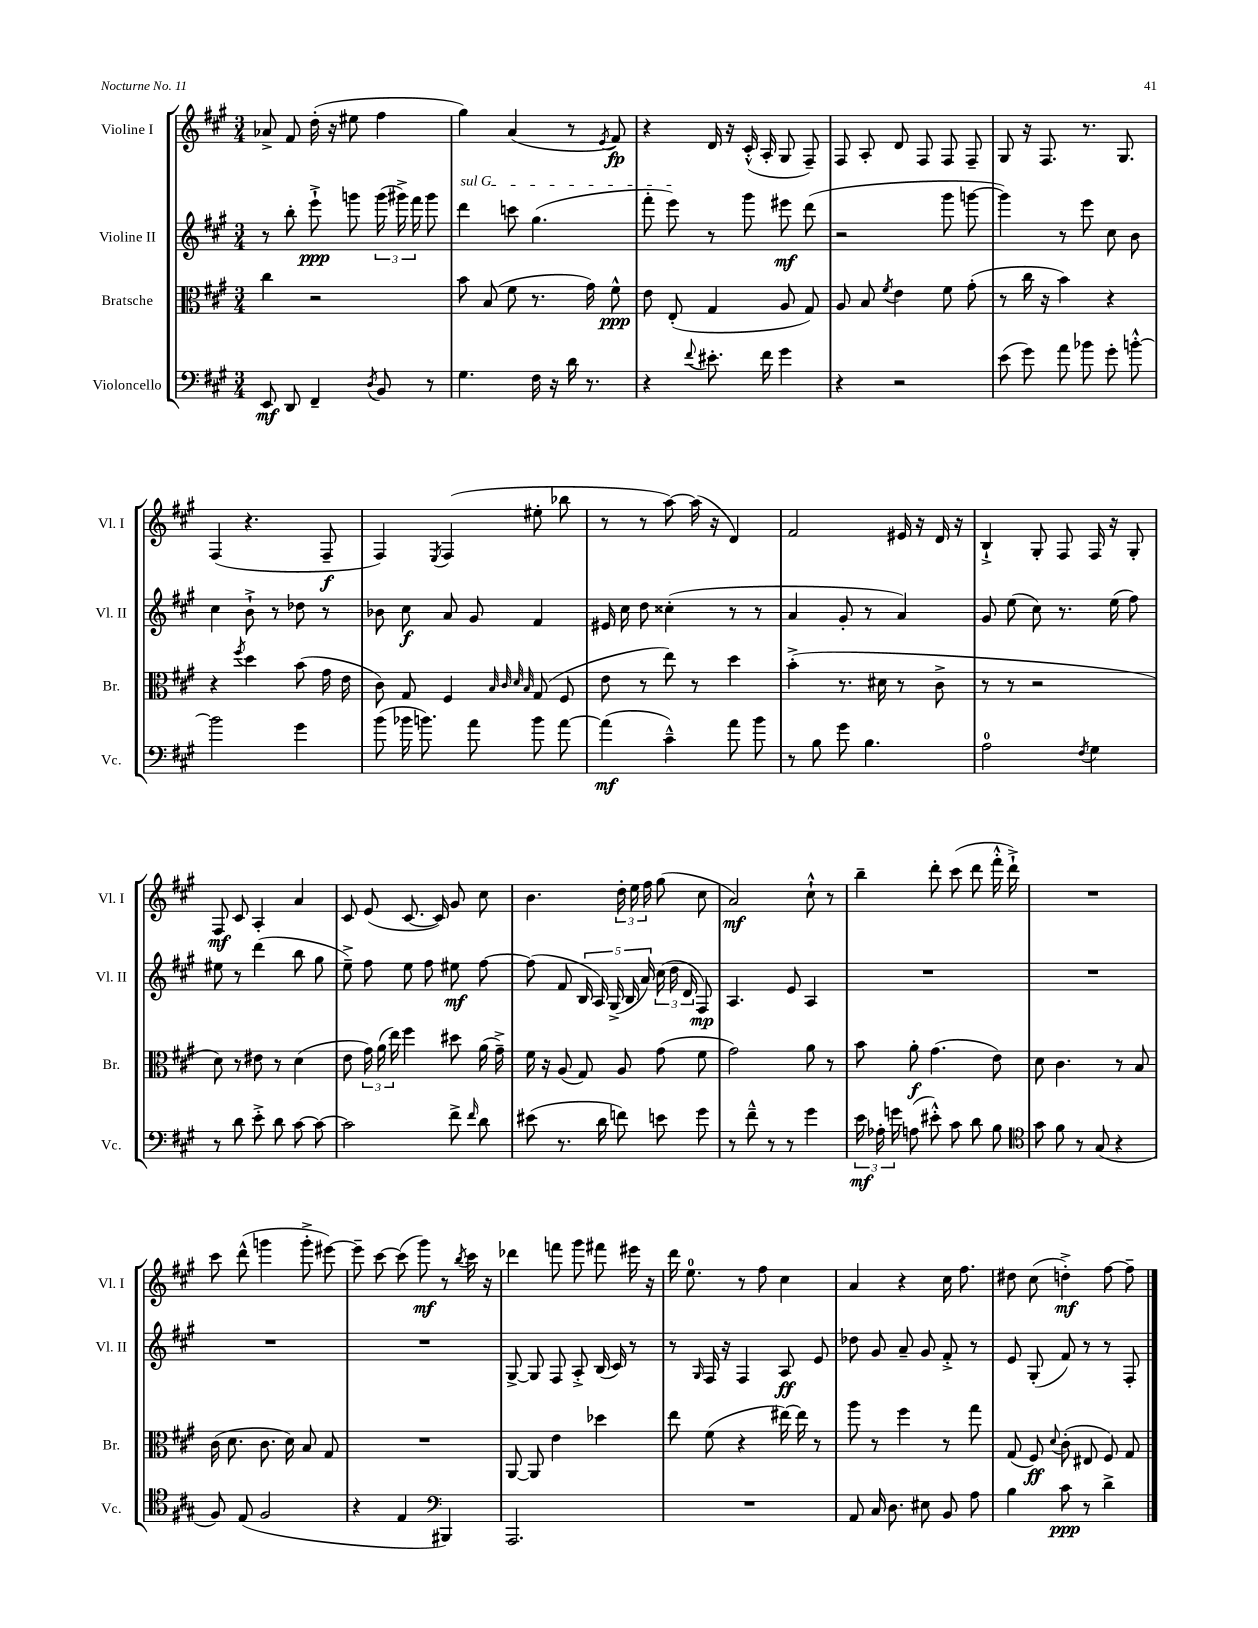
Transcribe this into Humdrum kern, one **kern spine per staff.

**kern	**dynam	**kern	**dynam	**kern	**dynam	**kern	**dynam
*part4	*part4	*part3	*part3	*part2	*part2	*part1	*part1
*staff4	*staff4	*staff3	*staff3	*staff2	*staff2	*staff1	*staff1
*I"Violoncello	*	*I"Bratsche	*	*I"Violine II	*	*I"Violine I	*
*I'Vc.	*	*I'Br.	*	*I'Vl. II	*	*I'Vl. I	*
*clefF4	*	*clefC3	*	*clefG2	*	*clefG2	*
*k[f#c#g#]	*	*k[f#c#g#]	*	*k[f#c#g#]	*	*k[f#c#g#]	*
*M3/4	*	*M3/4	*	*M3/4	*	*M3/4	*
=75	=75	=75	=75	=75	=75	=75	=75
8EE/	mf	4cc#\	.	8r	.	8a-X^/	.
8DD/	.	.	.	8bb'\	.	8f#/	.
4FF#~/	.	2r	.	8eee`^\	ppp	(16dd'\	.
.	.	.	.	.	.	16r	.
.	.	.	.	8gggn\	.	8ee#X\	.
8qD/	.	.	.	.	.	.	.
8BB/	.	.	.	(24ggg\	.	4ff#\	.
.	.	.	.	24ggg#X^\)	.	.	.
.	.	.	.	24fff#\	.	.	.
8r	.	.	.	8ggg#\	.	.	.
=76	=76	=76	=76	=76	=76	=76	=76
!	!	!	!	!LO:TX:a:i:t=sul G	!	!	!
4.G#\	.	8b\	.	4ddd\	.	4gg#\)	.
.	.	(8B/	.	.	.	.	.
.	.	8f#\	.	8cccn\	.	(4a/	.
16F#\	.	8.r	.	(4.gg#\	.	.	.
16r	.	.	.	.	.	.	.
16d\	.	.	.	.	.	8r	.
8.r	.	16g#\)	.	.	.	.	.
.	.	.	.	.	.	8qe/	.
.	.	8f#^^\	ppp	.	.	8f#/)	fp
=77	=77	=77	=77	=77	=77	=77	=77
4r	.	8e\	.	8fff#'\	.	4r	.
.	.	(8E'/	.	8eee\)	.	.	.
8qqf#/	.	.	.	.	.	.	.
8.e#X'\	.	4G#/	.	8r	.	16d/	.
.	.	.	.	.	.	16r	.
.	.	.	.	8ggg#\	.	(16c#'^^/	.
16f#\	.	.	.	.	.	16A'/	.
4g#\	.	8A/	.	8eee#X\	mf	8G#/	.
.	.	8G#/)	.	(8ddd\	.	8F#~/)	.
=78	=78	=78	=78	=78	=78	=78	=78
4r	.	8A/	.	2r	.	8F#/	.
.	.	8B/	.	.	.	8A'/	.
.	.	8qf#/	.	.	.	.	.
2r	.	4e\	.	.	.	8d/	.
.	.	.	.	.	.	8F#/	.
.	.	8f#\	.	8ggg#\	.	8F#/	.
.	.	(8g#'\	.	[8gggn\	.	8F#~/	.
=79	=79	=79	=79	=79	=79	=79	=79
(8e\	.	8r	.	4ggg\])	.	8G#/	.
8g#\)	.	16cc#\	.	.	.	16r	.
.	.	16r	.	.	.	8.F#/	.
8a\	.	4b\)	.	8r	.	.	.
8b-X\	.	.	.	8eee\	.	8.r	.
8g#'\	.	4r	.	8cc#\	.	.	.
.	.	.	.	.	.	8.G#/	.
[8bn'^^\	.	.	.	8b\	.	.	.
!!LO:LB:g=z
=80	=80	=80	=80	=80	=80	=80	=80
2b\]	.	4r	.	4cc#\	.	(4F#/	.
.	.	8qff#/	.	.	.	.	.
.	.	4dd\	.	8b`^\	.	4.r	.
.	.	.	.	8r	.	.	.
4g#\	.	(8b\	.	8dd-X\	.	.	.
.	.	16g#\	.	8r	.	8F#~/	f
.	.	16e\	.	.	.	.	.
=81	=81	=81	=81	=81	=81	=81	=81
(8b\	.	8c#\)	.	8b-X\	.	4F#/)	.
16b-X\	.	8G#/	.	8cc#\	f	.	.
8.bn\)	.	.	.	.	.	.	.
.	.	.	.	.	.	8qE/	.
.	.	4F#/	.	8a/	.	(4F#/	.
8a\	.	.	.	8g#/	.	.	.
.	.	32qqB/	.	.	.	.	.
.	.	32qqc#/	.	.	.	.	.
.	.	32qqd/	.	.	.	.	.
.	.	32qqB/	.	.	.	.	.
8b\	.	(8G#/	.	4f#/	.	8ee#X'\	.
[8a\	.	8F#/	.	.	.	8bb-X\	.
=82	=82	=82	=82	=82	=82	=82	=82
(4a\]	mf	8e\	.	16e#X/	.	8r	.
.	.	.	.	16cc#\	.	.	.
.	.	8r	.	8dd\	.	8r	.
4c#~^^\)	.	8ee\)	.	(4cc##X'\	.	[8aa\)	.
.	.	8r	.	.	.	(16aa\]	.
.	.	.	.	.	.	16r	.
8a\	.	4dd\	.	8r	.	4d/)	.
8b\	.	.	.	8r	.	.	.
=83	=83	=83	=83	=83	=83	=83	=83
8r	.	(4b'^\	.	4a/	.	2f#/	.
8B\	.	.	.	.	.	.	.
8g#\	.	8.r	.	8g#'/	.	.	.
4.B\	.	.	.	8r	.	.	.
.	.	16d#X\	.	.	.	.	.
.	.	8r	.	4a/)	.	16e#X/	.
.	.	.	.	.	.	16r	.
.	.	8c#^\	.	.	.	16d/	.
.	.	.	.	.	.	16r	.
=84	=84	=84	=84	=84	=84	=84	=84
2A\	.	8r	.	8g#/	.	4B`^/	.
.	.	8r	.	(8ee\	.	.	.
.	.	2r	.	8cc#\)	.	8G#'/	.
.	.	.	.	8.r	.	8F#/	.
8qF#/	.	.	.	.	.	.	.
4G#\	.	.	.	.	.	16F#/	.
.	.	.	.	(16ee\	.	16r	.
.	.	.	.	8ff#\)	.	8G#'/	.
!!LO:LB:g=z
=85	=85	=85	=85	=85	=85	=85	=85
8r	.	8d\)	.	8ee#X\	.	8F#/	mf
8d\	.	8r	.	8r	.	8c#/	.
8e'^\	.	8e#X\	.	(4ddd\	.	4A'/	.
8d\	.	8r	.	.	.	.	.
[8c#\	.	(4d\	.	8bb\	.	4a/	.
8c#\_	.	.	.	8gg#\	.	.	.
=86	=86	=86	=86	=86	=86	=86	=86
2c#\]	.	8e\	.	8ee~^\)	.	8c#/	.
.	.	24g#\)	.	8ff#\	.	(8e/	.
.	.	(24a\	.	.	.	.	.
.	.	24ee\)	.	.	.	.	.
.	.	4ff#\	.	8ee\	.	[8.c#/	.
.	.	.	.	8ff#\	.	.	.
.	.	.	.	.	.	16c#/])	.
8f#^\	.	8dd#X\	.	8ee#X\	mf	8g#/	.
16qqf#/	.	.	.	.	.	.	.
8d\	.	(16a\	.	[8ff#\	.	8cc#\	.
.	.	16g#~^\)	.	.	.	.	.
=87	=87	=87	=87	=87	=87	=87	=87
(8e#X\	.	16f#\	.	(8ff#\]	.	4.b\	.
.	.	16r	.	.	.	.	.
8.r	.	(8A/	.	8f#/	.	.	.
.	.	8G#/)	.	20B/	.	.	.
.	.	.	.	20A/)	.	.	.
16d\	.	.	.	.	.	.	.
.	.	.	.	(20G#^/	.	.	.
8fn\)	.	8A/	.	.	.	24dd'\	.
.	.	.	.	20B/	.	.	.
.	.	.	.	.	.	24ee\	.
.	.	.	.	20a/)	.	.	.
.	.	.	.	.	.	24ff#\	.
8en\	.	(8g#\	.	(24cc#\	.	(8gg#\	.
.	.	.	.	24dd\	.	.	.
.	.	.	.	24d/	.	.	.
8g#\	.	8f#\	.	8F#/)	mp	8cc#\	.
=88	=88	=88	=88	=88	=88	=88	=88
8r	.	2g#\)	.	4.A/	.	2a/)	mf
8f#~^^\	.	.	.	.	.	.	.
8r	.	.	.	.	.	.	.
8r	.	.	.	8e/	.	.	.
4g#\	.	8a\	.	4A/	.	8cc#`^^\	.
.	.	8r	.	.	.	8r	.
=89	=89	=89	=89	=89	=89	=89	=89
24e\	mf	8b\	.	2.r	.	4bb~\	.
24A-X'\	.	.	.	.	.	.	.
24gn\	.	.	.	.	.	.	.
(8An\	.	8a'\	f	.	.	.	.
8e#X'^^\)	.	(4.g#\	.	.	.	8ddd'\	.
8c#\	.	.	.	.	.	(8ccc#\	.
8d\	.	.	.	.	.	8ddd\	.
8B\	.	8e\)	.	.	.	16fff#'^^\	.
.	.	.	.	.	.	16ddd`^\)	.
=90	=90	=90	=90	=90	=90	=90	=90
*clefC4	*	*	*	*	*	*	*
8g#\	.	8d\	.	2.r	.	2.r	.
8f#\	.	4.c#\	.	.	.	.	.
8r	.	.	.	.	.	.	.
(8G#/	.	.	.	.	.	.	.
4r	.	8r	.	.	.	.	.
.	.	8B/	.	.	.	.	.
!!LO:LB:g=z
=91	=91	=91	=91	=91	=91	=91	=91
8F#/)	.	(16c#\	.	2.r	.	8ccc#\	.
.	.	8.d\	.	.	.	.	.
(8E/	.	.	.	.	.	(8ddd^^\	.
2F#/	.	8.c#\	.	.	.	4gggn\	.
.	.	16d\)	.	.	.	.	.
.	.	8B/	.	.	.	8ggg'^\	.
.	.	8G#/	.	.	.	[8eee#X\)	.
=92	=92	=92	=92	=92	=92	=92	=92
4r	.	2.r	.	2.r	.	8eee#~\]	.
.	.	.	.	.	.	[8ccc#\	.
4E/	.	.	.	.	.	(8ccc#\]	.
.	.	.	.	.	.	8ggg#\)	mf
*clefF4	*	*	*	*	*	*	*
4BBB#X/)	.	.	.	.	.	8r	.
.	.	.	.	.	.	8qbb/	.
.	.	.	.	.	.	16ccc#\	.
.	.	.	.	.	.	16r	.
=93	=93	=93	=93	=93	=93	=93	=93
2.AAA/	.	[8AA/	.	[8G#^/	.	4ddd-X\	.
.	.	8AA/]	.	8G#/]	.	.	.
.	.	4e\	.	8F#/	.	8fffn\	.
.	.	.	.	8A'^/	.	8ggg#\	.
.	.	4dd-X\	.	(16B/	.	8fff#X\	.
.	.	.	.	16c#/)	.	.	.
.	.	.	.	8r	.	16eee#X\	.
.	.	.	.	.	.	16r	.
=94	=94	=94	=94	=94	=94	=94	=94
2.r	.	8ee\	.	8r	.	16ddd\	.
.	.	.	.	.	.	8.ee\	.
.	.	.	.	16qqG#/	.	.	.
.	.	(8f#\	.	16F#/	.	.	.
.	.	.	.	16r	.	.	.
.	.	4r	.	4F#/	.	8r	.
.	.	.	.	.	.	8ff#\	.
.	.	[16ee#X\)	.	8A/	ff	4cc#\	.
.	.	16ee#\]	.	.	.	.	.
.	.	8r	.	8e/	.	.	.
=95	=95	=95	=95	=95	=95	=95	=95
8AA/	.	8aa\	.	8dd-X\	.	4a/	.
16C#/	.	8r	.	8g#/	.	.	.
8.D\	.	.	.	.	.	.	.
.	.	4ff#\	.	8a~/	.	4r	.
8E#X\	.	.	.	8g#/	.	.	.
8BB/	.	8r	.	8f#'^/	.	16cc#\	.
.	.	.	.	.	.	8.ff#\	.
8A\	.	8gg#\	.	8r	.	.	.
=96	=96	=96	=96	=96	=96	=96	=96
4B\	.	(8G#/	.	8e/	.	8dd#X\	.
.	.	8F#/)	ff	(8G#'/	.	(8cc#\	.
.	.	8qqd/	.	.	.	.	.
8c#\	ppp	(8c#'\	.	8f#/)	.	4ddn'^\)	mf
8r	.	8E#X/	.	8r	.	.	.
4d^\	.	8F#/)	.	8r	.	[8ff#\	.
.	.	8G#/	.	8F#'/	.	8ff#~\]	.
==	==	==	==	==	==	==	==
*-	*-	*-	*-	*-	*-	*-	*-
